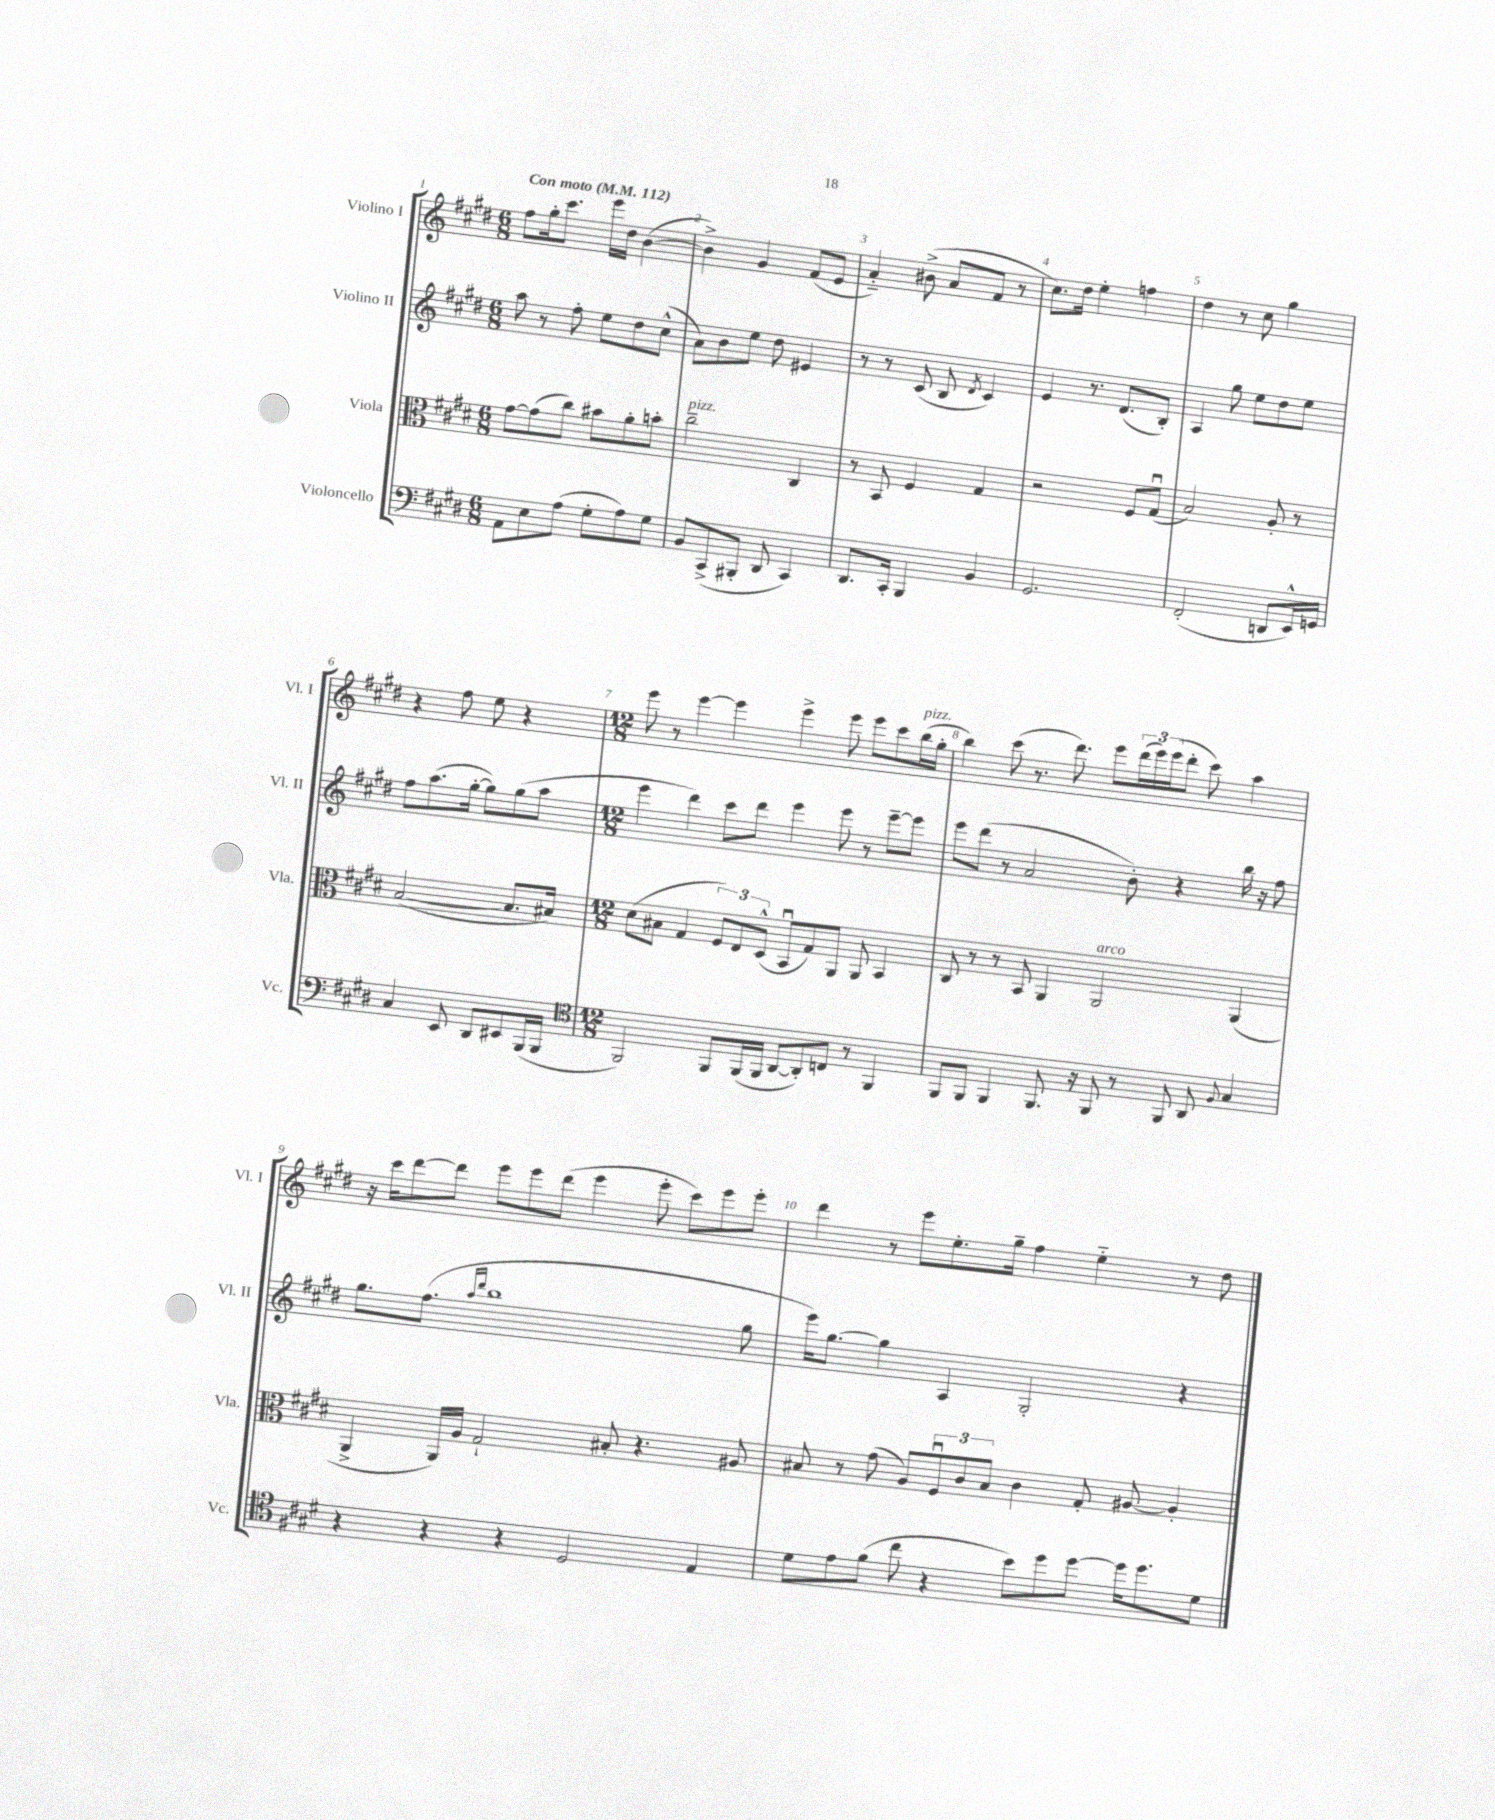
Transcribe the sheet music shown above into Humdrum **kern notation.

**kern	**kern	**kern	**kern
*part4	*part3	*part2	*part1
*staff4	*staff3	*staff2	*staff1
*I"Violoncello	*I"Viola	*I"Violino II	*I"Violino I
*I'Vc.	*I'Vla.	*I'Vl. II	*I'Vl. I
*clefF4	*clefC3	*clefG2	*clefG2
*k[f#c#g#d#]	*k[f#c#g#d#]	*k[f#c#g#d#]	*k[f#c#g#d#]
*M6/8	*M6/8	*M6/8	*M6/8
*MM112	*MM112	*MM112	*MM112
=1	=1	=1	=1
!	!	!	!LO:TX:a:B:t=Con moto
8AA\L	[8g#\L	8aa\	8ff#\L
8E\	(8g#\]	8r	16gg#'\k
.	.	.	8.ccc#\J
(8A\J	8cc#\J)	8ff#'\	.
8G#'\L	8b#X\L	8ee\L	16eee\LL
.	.	.	16dd#\JJ
8A\)	8a'\	8dd#\	([4b\
8G#\J	8bn'\J	(8cc#^^\J	.
=2	=2	=2	=2
!	!LO:TX:a:i:t=pizz.	!	!
8BB/L	2cc#~\	8a\L)	4b^\])
(8CC#^/	.	8b\	.
8BBB#X'/J	.	8ee\J	4g#/
8DD#/	.	8dd#\	.
4CC#/)	4C#/	4e#X/	(8f#/L
.	.	.	8e/J
=3	=3	=3	=3
8.DD#/L	8r	8r	4a/)
.	8BB/	8r	.
16CC#'/Jk	.	.	.
4BBB/	4F#/	(8c#/	(8b#X^\
.	.	8B/	8a/L
.	.	8qd#/	.
4BB/	4G#/	4c#/)	8f#/J
.	.	.	8r
=4	=4	=4	=4
2.GG#/	2r	4e/	8.cc#\L)
.	.	.	16dd#\Jk
.	.	8.r	4ee'\
.	.	(8.d#/L	.
.	8F#/L	.	4ffn\
.	(8G#u/J	8B'/J)	.
=5	=5	=5	=5
(2FF#'/	2B/)	4A/	4dd#\
.	.	8gg#\	8r
.	.	8ee\L	8cc#\
8DDn/L	8A'/	8dd#\	4gg#\
16EE^^/L)	8r	8ee\J	.
16GGn/JJ	.	.	.
!!LO:LB:g=z
=6	=6	=6	=6
4C#/	([2B/	8ff#\L	4r
.	.	(8.aa\	.
8EE/	.	.	8ff#\
.	.	[16gg#'\Jk	.
8DD#/L	.	8gg#\L])	8ee\
8EE#X/	8.B/L]	(8gg#\	4r
(16BBB/L	.	8aa\J	.
16BBB/JJ	16B#X/Jk)	.	.
=7	=7	=7	=7
*clefC4	*	*	*
*M12/8	*M12/8	*M12/8	*M12/8
2FF#/)	(8d#\L	4eee\	8eee\
.	8B#X\J	.	8r
.	4G#/	4ddd#\)	[4eee\
8FF#/L	12F#/L)	8ccc#\L	4eee\]
.	12E/	.	.
(16FF#/L	.	8ddd#\J	.
.	(12D#^^/J	.	.
16FF#/JJ	.	.	.
[8AA/L	8BBu/L	4eee\	4eee^\
8AA'/])	8G#/)	.	.
8Cn/J	8AA/J	8eee\	8eee\
8r	8AA/	8r	8eee\L
4FF#/	4BB/	[8eee~\L	8ccc#\
!	!	!	!LO:TX:a:i:t=pizz.
.	.	8eee\J]	(16bb\L
.	.	.	16gg#'\JJ
=8	=8	=8	=8
8FF#/L	8C#/	8eee\L	4bb\)
8FF#/J	8r	(8ddd#\J	.
4FF#/	8r	8r	(8ccc#\
.	8BB/	2a/	8.r
8.FF#/	4AA/	.	.
.	.	.	8.ddd#\)
16r	.	.	.
!	!LO:TX:a:i:t=arco	!	!
8FF#/	2AA/	.	8eee\L
8r	.	8b'\)	(24ddd#\L
.	.	.	24eee\)
.	.	.	(24eee\J
8FF#/	.	4r	8ddd#'\J
8AA/	.	.	8ccc#\)
8qqF#/	.	.	.
4G#/	(4AA/	16bb\	4aa\
.	.	16r	.
.	.	8ff#\	.
!!LO:LB:g=z
=9	=9	=9	=9
4r	4AA^/	8.gg#\L	16r
.	.	.	16ccc#\KL
.	.	.	[8ddd#\
.	.	(8.ff#\J	.
4r	16AA/LL)	.	8ddd#\J]
.	16A/JJ	.	.
.	.	16qqaa/LL	.
.	.	16qqddd#/JJ	.
.	2G#`/	1bb	8eee\L
4r	.	.	8eee\
.	.	.	(8ddd#\J
2D#/	.	.	4eee\
.	8B#X'/	.	.
.	4.r	.	8eee'\
.	.	.	8ccc#\L)
4E/	.	.	8eee\
.	8A#X/	8gg#\	8eee'\J
=10	=10	=10	=10
8d#\L	8B#X/	16eee\KL)	4ddd#\
.	.	[8.gg#\J	.
8e\	8r	.	.
(8f#\J	(8g#\	4gg#\]	8r
8cc#\	8A/L)	.	8eee\L
4r	12F#u/	4A/	8.ee'\
.	12c#/	.	.
.	12B#/J	.	.
.	.	.	16gg#~\Jk
8b\L)	4c#\	2G#'/	4ff#\
8dd#\	.	.	.
[8dd#\J	8G#'/	.	4ee\
16dd#\KL]	[8A#X/	.	.
8.dd#\	.	.	.
.	4A#'/]	4r	8r
8d#\J	.	.	8dd#\
==	==	==	==
*-	*-	*-	*-
